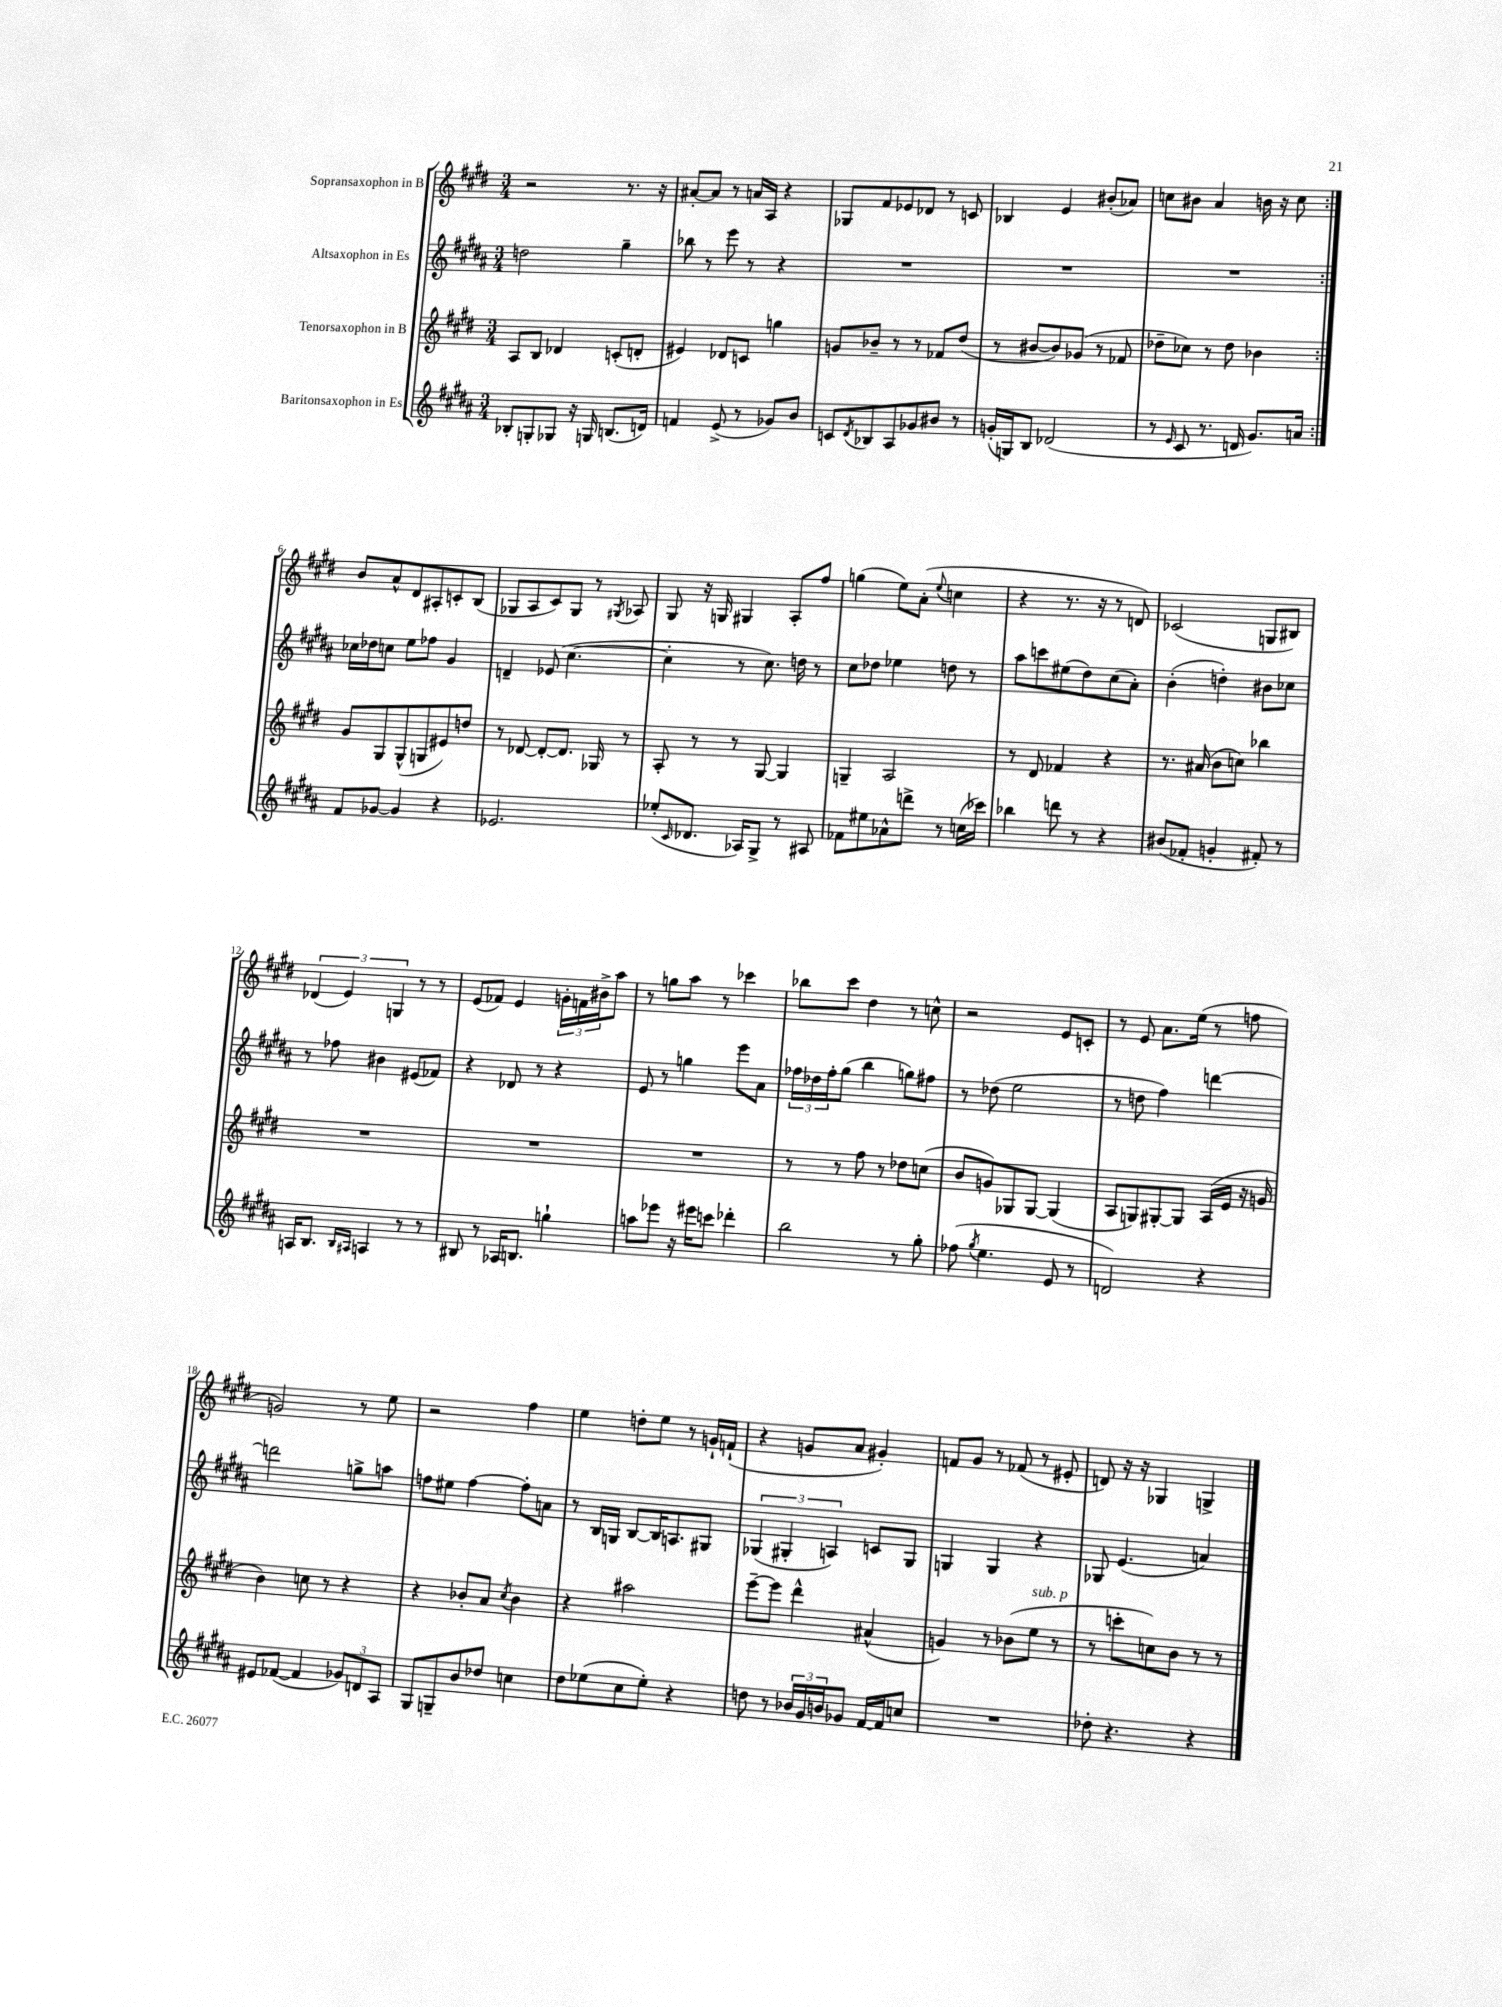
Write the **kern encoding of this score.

**kern	**kern	**kern	**kern
*staff4	*staff3	*staff2	*staff1
*clefG2	*clefG2	*clefG2	*clefG2
*k[f#c#g#d#a#]	*k[f#c#g#d#]	*k[f#c#g#d#a#]	*k[f#c#g#d#]
*M3/4	*M3/4	*M3/4	*M3/4
8B-'	8A	2dd	2r
8G'	8B	.	.
8G-	4d-	.	.
16r	.	.	.
16G	.	.	.
(8.B	(8c'	4gg#~	8.r
.	8d'	.	.
16d)	.	.	16r
=	=	=	=
4f	4e#)	8bb-	[8a#'
.	.	8r	8a#]
(8e^	8d-	8eee	8r
8r	8c	8r	16a
.	.	.	16A
8g-)	4gg	4r	4r
8b	.	.	.
=	=	=	=
8c	8g	2.r	8G-
8qd#	.	.	.
8B-	8b-~	.	8f#
8A#	8r	.	8e-
8g-	8r	.	8d-
8b#	8f-	.	8r
8r	(8dd#	.	8c
=	=	=	=
(16g'	8r	2.r	4B-
16G)	.	.	.
8B	[8b#	.	.
(2d-	8b#])	.	4e
.	(8g-	.	.
.	8r	.	(8b#'
.	8f-	.	8a-)
=	=	=	=
8r	8dd-~	2.r	8cc
16qqe	.	.	.
8c#	8cc-)	.	8b#
8.r	8r	.	4a
.	8dd-	.	.
16d	.	.	.
8.g#)	4b-	.	16b
.	.	.	16r
.	.	.	8cc
16a	.	.	.
=:|!	=:|!	=:|!	=:|!
8f#	8g#	16cc-	8b
.	.	16dd-	.
[8g-	8G#	8cc	8a^^
4g-]	(8G#^^	8ee	8d#
.	8G	8ff-	8A#'
4r	8e#)	4g#	8c'
.	8dd	.	(8B
=	=	=	=
2.e-	8r	4d~	8G-
.	[8d-	.	8A
.	8d-'_	(8e-	8c#)
.	8.d-]	[4.cc#	8G-
.	.	.	8r
.	16G-	.	.
.	.	.	8qG#
.	8r	.	8A-
=	=	=	=
(8ee-'	8A'	4cc#']	8G#
16qqc#	.	.	.
8.d-	8r	.	16r
.	.	.	16G
.	8r	8r	4G#
16A-)	.	.	.
8G#^	[8G#	8.cc#)	.
8r	4G#]	.	8A'
.	.	16dd	.
8A#	.	8r	8ff#
=	=	=	=
8f-	4G~	8cc#	(4gg
8ee#	.	8dd-	.
8a-^^	2A	4ee-	8ee)
8ddd^	.	.	(8a'
.	.	.	8qqee
8r	.	8dd	4cc
(16cc	.	8r	.
16ccc-)	.	.	.
=	=	=	=
4bb-	8r	8aa#	4r
.	8d#	8ccc	.
8ddd	4f-	(8ee#	8.r
8r	.	8dd#)	.
.	.	.	16r
4r	4r	(8cc#	8r
.	.	8a#')	8d)
=	=	=	=
(8b#	8.r	(4b'	(2c-
8f-'	.	.	.
.	(16a#	.	.
4g'	8b	4dd')	.
.	8cc)	.	.
8f#')	4bb-	8b#	8G
8r	.	8cc-	8B#)
=	=	=	=
16A	2.r	8r	(6d-
8.B	.	.	.
.	.	8ff-	.
.	.	.	6e)
16qqB	.	.	.
16qqA#	.	.	.
4A	.	4b#	.
.	.	.	6G
8r	.	(8e#	8r
8r	.	8f-)	8r
=	=	=	=
8B#	2.r	4r	(8e
8r	.	.	8f-)
16A-	.	8d-	4e
8.B	.	.	.
.	.	8r	.
4gg`	.	4r	24g'
.	.	.	24f
.	.	.	24b#^
.	.	.	8aa
=	=	=	=
8aa	2.r	8e	8r
8eee-	.	8r	8gg
16r	.	4gg	8aa
16eee#	.	.	.
8ccc	.	.	8r
4ddd-'	.	8eee	4ccc-
.	.	8a#	.
=	=	=	=
2bb	8r	24ff-	8bb-
.	.	24dd-	.
.	.	24ff-'	.
.	8r	(8gg#	8ccc#
.	8ff#	4bb	4dd#
.	8r	.	.
8r	8dd-	8gg)	8r
8gg#'	(8cc	8ff#	8cc^^
=	=	=	=
(8ff-	8b	8r	2r
8qgg#	.	.	.
4.ee	8g)	(8dd-	.
.	8G-	2ee	.
.	[8G-	.	.
8e	(4G-]	.	8e
8r	.	.	8c'
=	=	=	=
2d)	8A	8r	8r
.	8G)	8dd	8e
.	[8G#'	4ff#)	8.a
.	8G#]	.	.
.	.	.	(16ee
4r	(16A	[4ddd	8r
.	16e	.	.
.	16r	.	8ff
.	16g	.	.
=	=	=	=
8e#	4b)	2ddd]	2g)
([8f-	.	.	.
4f-]	8cc	.	.
.	8r	.	.
12g-)	4r	8gg^	8r
12d	.	.	.
.	.	8aa	8ee
12A#	.	.	.
=	=	=	=
8G#	4r	8ff	2r
8G~	.	8ee#	.
8b	8b-'	[4ff	.
8dd-	8a	.	.
.	8qcc#	.	.
4cc	4b-	8ff']	4ff#
.	.	8a	.
=	=	=	=
8dd#	4r	8r	4ee
(8ee-	.	16B	.
.	.	16G	.
8cc#	2aa#	[8B	8dd'
8ee-')	.	16B]	8ee
.	.	8.A	.
4r	.	.	8r
.	.	8G#	16g`
.	.	.	(16f`
=	=	=	=
8dd	[8eee~	(6G-	4r
8r	8eee]	.	.
.	.	6G#'	.
24b-	4ddd#^^	.	8g
24g#	.	.	.
24b	.	6A)	.
8g-	.	.	8a
[16f#	(4a#^^	8c	4g#')
16f#]	.	.	.
8cc	.	8G#	.
=	=	=	=
2.r	4g)	4G	8f
.	.	.	8g#
.	8r	4G	8r
.	(8b-	.	(8f-
.	8ee	4r	8r
.	8r	.	8e#'
=	=	=	=
8dd-'	8r	8G-	8d)
4.r	8ccc'	(4.e	16r
.	.	.	16r
.	8cc)	.	4G-
.	8b	.	.
4r	8r	4a)	4G^
.	8r	.	.
==	==	==	==
*-	*-	*-	*-
